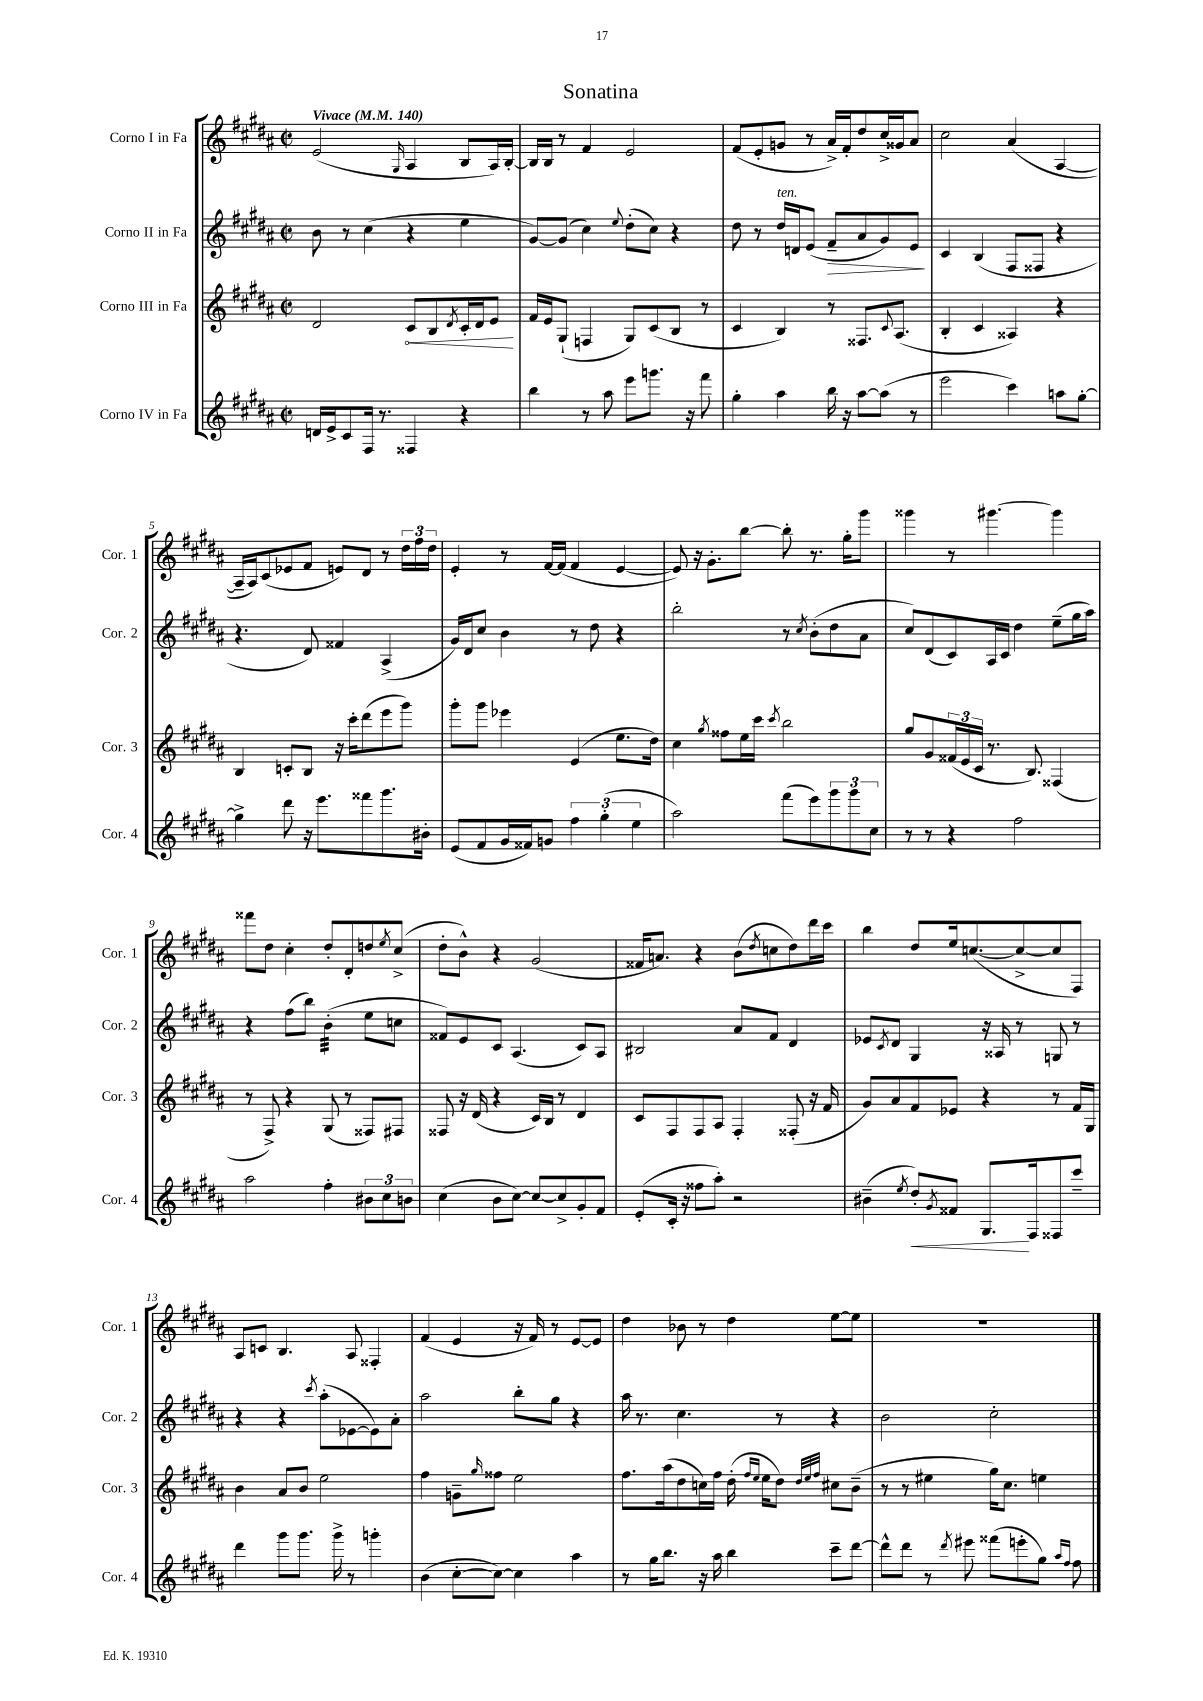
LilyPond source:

\header { title = "Sonatina" }
<<
\new StaffGroup <<
\new Staff = "s0" \with { instrumentName = "Corno I in Fa" shortInstrumentName = "Cor. 1" } {
    \clef treble \key b \major \defaultTimeSignature \time 2/2 \tempo "Vivace" 4 = 140
    e'2( \grace { gis16 } ais4 b8 ais16) b16~-. |
    b16 b16 r8 fis'4 e'2 |
    fis'8( e'8-. g'8 r8 ais'16->) fis'16-. dis''8 cis''16-> gisis'16 ais'8 |
    cis''2 ais'4( ais4~ |
    ais16-- ais16) cis'8( ees'8 fis'8 e'8) dis'8 r8 \tuplet 3/2 { dis''16 fis''16 dis''16 } |
    e'4-. r8 fis'16~ fis'16( fis'4 e'4~ |
    e'8) r16 gis'8.-. b''8~ b''8-. r8. gis''16-. gis'''8 |
    gisis'''4 r8 gis'''4.~ gis'''4 |
    fisis'''8 dis''8 cis''4-. dis''8-. dis'8-. d''8 \acciaccatura { e''8 } cis''8->( |
    dis''8-. b'8-^) r4 gis'2( |
    fisis'16 a'8.) r4 b'8( \acciaccatura { dis''8 } c''8 dis''8) dis'''16 cis'''16 |
    b''4 dis''8 e''16 c''8.~( c''8~-> c''8 fis8) |
    ais8 c'8 b4. ais8 fisis4-. |
    fis'4( e'4 r16 fis'16) r8 e'8~ e'8 |
    dis''4 bes'8 r8 dis''4 e''8~ e''8 |
    R1 \bar "|." |
}
\new Staff = "s1" \with { instrumentName = "Corno II in Fa" shortInstrumentName = "Cor. 2" } {
    \clef treble \key b \major \defaultTimeSignature \time 2/2
    b'8 r8 cis''4( r4 e''4 |
    gis'8~) gis'8( cis''4) \appoggiatura { e''8 } dis''8-.( cis''8) r4 |
    dis''8 r8 dis''16^\markup { \italic "ten." } d'16 e'8( fis'8--\> ais'8 gis'8) e'8\! |
    cis'4 b4( fis8 fisis8 r4 |
    r4. dis'8) fisis'4 ais4->( |
    gis'16) dis'16 cis''8 b'4 r8 dis''8 r4 |
    b''2-. r8 \acciaccatura { cis''8 } b'8-.( dis''8 ais'8 |
    cis''8) dis'8( cis'8) ais16 cis'16 dis''4 e''8--( gis''16 ais''16) |
    r4 fis''8( b''8) b'4:32-.( e''8 c''8 |
    fisis'8) e'8 cis'8 ais4.( cis'8) ais8 |
    bis2 ais'8 fis'8 dis'4 |
    ees'8 \acciaccatura { cis'8 } dis'8 gis4 r16 aisis16 r8 g8 r8 |
    r4 r4 \acciaccatura { cis'''8 } ais''8-.( ees'8~ ees'8) ais'8-. |
    ais''2 b''8-. gis''8 r4 |
    ais''16 r8. cis''4. r8 r4 |
    b'2 cis''2-. \bar "|." |
}
\new Staff = "s2" \with { instrumentName = "Corno III in Fa" shortInstrumentName = "Cor. 3" } {
    \clef treble \key b \major \defaultTimeSignature \time 2/2
    dis'2 \once \override Hairpin.circled-tip = ##t cis'8\< b8 \acciaccatura { dis'8 } cis'16-. dis'16 e'8\! |
    fis'16 e'16 gis8-!( f4 gis8) cis'8( b8 r8 |
    cis'4 b4) r8 fisis8. \appoggiatura { cis'8 } ais8.( |
    b4-. cis'4 aisis4) r4 |
    b4 c'8-. b8 r16 cis'''16-. dis'''8( e'''8 gis'''8) |
    gis'''8-. gis'''8 ees'''4 e'4( e''8. dis''16) |
    cis''4 \acciaccatura { gis''8 } fisis''8 e''16 cis'''16 \acciaccatura { cis'''8 } b''2 |
    gis''8 gis'8 \tuplet 3/2 { fisis'16( e'16 cis'16 } r8. b8.) fisis4( |
    r8 fis8->) r4 gis8( r8 fisis8) fis8 |
    fisis8 r16 dis'16( r4 cis'16) b16 r8 dis'4 |
    cis'8 fis8 fis8 ais8 fis4-. fisis8-.( r16 fis'16 |
    gis'8) ais'8 fis'8 ees'8 r4 r8 fis'16 gis16 |
    b'4 ais'8 b'8 e''2 |
    fis''4 g'8-- \grace { gis''16 } fisis''8 e''2 |
    fis''8. ais''16( dis''8 c''16) fis''16 dis''16-.( \grace { fis''16 e''16 } e''16 dis''8) \grace { dis''32 e''32 fis''32 } cis''8 b'8--( |
    r8 r8 eis''4 gis''16) cis''8. e''4 \bar "|." |
}
\new Staff = "s3" \with { instrumentName = "Corno IV in Fa" shortInstrumentName = "Cor. 4" } {
    \clef treble \key b \major \defaultTimeSignature \time 2/2
    d'16 e'16-> cis'8 fis16 r8. fisis4 r4 |
    b''4 r8 ais''8 e'''8 g'''8. r16 fis'''8 |
    gis''4-. ais''4 b''16 r16 ais''8~ ais''8( r8 |
    e'''2 cis'''4) a''8 gis''8~-. |
    gis''4-> dis'''8 r16 e'''8. fisis'''8 gis'''8. bis'16-. |
    e'8( fis'8 gis'16 fisis'16) g'8 \tuplet 3/2 { fis''4 gis''4-.( e''4 } |
    ais''2) fis'''8( e'''8) \tuplet 3/2 { gis'''8 gis'''8 cis''8 } |
    r8 r8 r4 fis''2 |
    ais''2 fis''4-. \tuplet 3/2 { bis'8 cis''8 b'8 } |
    cis''4( b'8 cis''8~) cis''8~ cis''8-> gis'8-. fis'8 |
    e'8-.( cis'16-. r16 fisis''8 ais''8-.) r2 |
    bis'4--( \acciaccatura { e''8 } dis''8-.\<) \acciaccatura { gis'8 } fisis'8 gis8.\! fis16 fisis8 cis'''8-- |
    dis'''4 gis'''8 gis'''8. gis'''16-> r8 g'''4-. |
    b'4( cis''8~-. cis''8~) cis''4 ais''4 |
    r8 gis''16 b''8. r16 ais''16 b''4 cis'''8-- dis'''8~ |
    dis'''8-^ dis'''8 r8 \acciaccatura { dis'''8 } eis'''8 fisis'''8( e'''8-. gis''8) \grace { ais''16 fis''16 } fis''8 \bar "|." |
}
>>
>>
